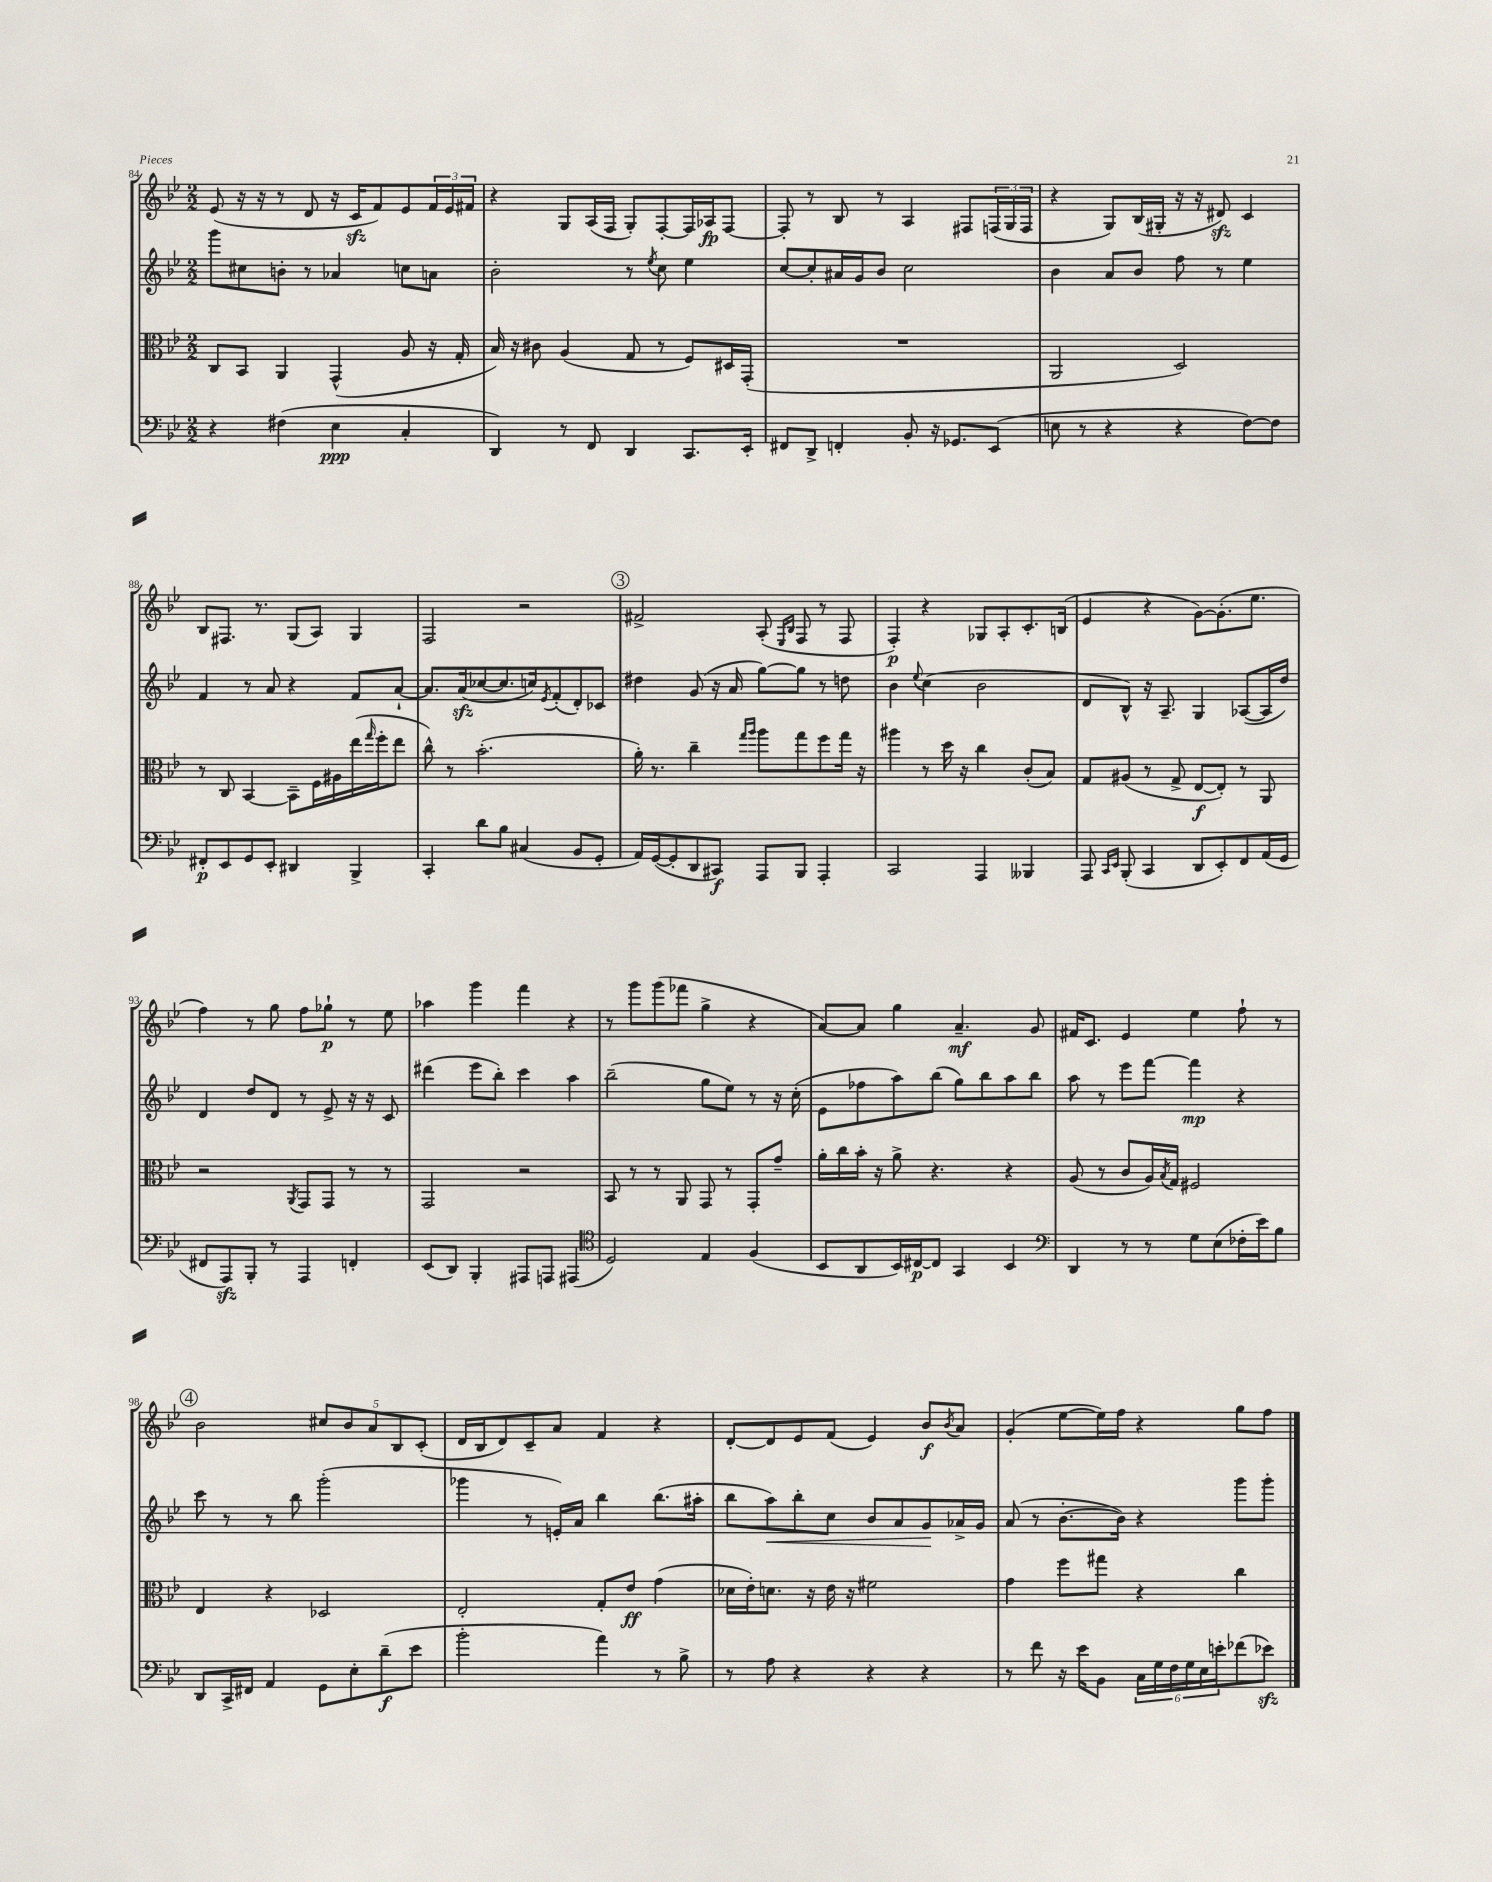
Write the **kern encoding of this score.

**kern	**dynam	**kern	**dynam	**kern	**dynam	**kern	**dynam
*part4	*part4	*part3	*part3	*part2	*part2	*part1	*part1
*staff4	*staff4	*staff3	*staff3	*staff2	*staff2	*staff1	*staff1
*clefF4	*	*clefC3	*	*clefG2	*	*clefG2	*
*k[b-e-]	*	*k[b-e-]	*	*k[b-e-]	*	*k[b-e-]	*
*M2/2	*	*M2/2	*	*M2/2	*	*M2/2	*
=84	=84	=84	=84	=84	=84	=84	=84
4r	.	8C/L	.	8ggg\L	.	(8e-/	.
.	.	8BB-/J	.	8cc#X\	.	16r	.
.	.	.	.	.	.	16r	.
(4F#X\	.	4AA/	.	8bn'\J	.	8r	.
.	.	.	.	8r	.	8d/	.
4E-\	ppp	(4GG^^/	.	4a-X/	.	16r	.
.	.	.	.	.	.	16czz/KL	.
.	.	.	.	.	.	8f/)	.
4C'/	.	8A/	.	8ccn\L	.	8e-/	.
.	.	16r	.	8an\J	.	24f/L	.
.	.	.	.	.	.	24e-/	.
.	.	16G'/	.	.	.	.	.
.	.	.	.	.	.	24f#X/JJ	.
=85	=85	=85	=85	=85	=85	=85	=85
4DD/)	.	16B-/)	.	2b-'\	.	4r	.
.	.	16r	.	.	.	.	.
.	.	8c#X\	.	.	.	.	.
8r	.	(4A/	.	.	.	8G/L	.
8FF/	.	.	.	.	.	(16A/L	.
.	.	.	.	.	.	16F/JJ	.
4DD/	.	8G/	.	8r	.	8G'/L)	.
.	.	.	.	8qee-/	.	.	.
.	.	8r	.	8cc\	.	[8F'/	.
8.CC/L	.	8F/L)	.	4ee-\	.	16F/L]	.
.	.	.	.	.	.	16A-X/J	fp
.	.	16D#X/L	.	.	.	[8F/J	.
16EE-'/Jk	.	(16GG'/JJ	.	.	.	.	.
=86	=86	=86	=86	=86	=86	=86	=86
8FF#X/L	.	1r	.	[8cc/L	.	8F'/]	.
8DD^/J	.	.	.	8cc'/]	.	8r	.
4FFn'/	.	.	.	16a#X/L	.	8B-/	.
.	.	.	.	16g/J	.	.	.
.	.	.	.	8b-/J	.	8r	.
8BB-'/	.	.	.	2cc\	.	4A/	.
16r	.	.	.	.	.	.	.
8.GG-X/L	.	.	.	.	.	.	.
.	.	.	.	.	.	8F#X/L	.
(8EE-/J	.	.	.	.	.	(24Fn/L	.
.	.	.	.	.	.	24G/	.
.	.	.	.	.	.	24F/JJ	.
=87	=87	=87	=87	=87	=87	=87	=87
8En\	.	2AA/	.	4b-\	.	4r	.
8r	.	.	.	.	.	.	.
4r	.	.	.	8a/L	.	8G/L)	.
.	.	.	.	8b-/J	.	(16B-/L	.
.	.	.	.	.	.	16G#X'/JJ	.
4r	.	2D/)	.	8ff\	.	16r	.
.	.	.	.	.	.	16r	.
.	.	.	.	8r	.	8d#Xzz/)	.
[8F\L)	.	.	.	4ee-\	.	4c/	.
8F\J]	.	.	.	.	.	.	.
!!LO:LB:g=z
=88	=88	=88	=88	=88	=88	=88	=88
8FF#X'/L	p	8r	.	4f/	.	8B-/L	.
8EE-/	.	8C/	.	.	.	8.F#X/J	.
8GG/	.	[4BB-/	.	8r	.	.	.
.	.	.	.	.	.	8.r	.
8EE-'/J	.	.	.	8a/	.	.	.
4DD#X/	.	8BB-~\L]	.	4r	.	(8G/L	.
.	.	16F\L	.	.	.	8A/J)	.
.	.	16A#X\	.	.	.	.	.
4BBB-^/	.	(16ee-\	.	8f/L	.	4G/	.
.	.	16qqgg/	.	.	.	.	.
.	.	16ff'\J	.	.	.	.	.
.	.	8ee-\J	.	[8a`/J	.	.	.
=89	=89	=89	=89	=89	=89	=89	=89
4CC'/	.	8cc^^\)	.	8.a/L]	.	2F/	.
.	.	8r	.	.	.	.	.
.	.	.	.	(16azz/k	.	.	.
8d\L	.	(2.b-'\	.	[8cc-X/	.	.	.
8B-\J	.	.	.	8.cc-/]	.	.	.
(4C#X/	.	.	.	.	.	2r	.
.	.	.	.	16ccn/k)	.	.	.
.	.	.	.	8qe-/	.	.	.
.	.	.	.	(8f'/	.	.	.
8BB-/L	.	.	.	8d'/)	.	.	.
8GG'/J	.	.	.	8c-X/J	.	.	.
!!LO:REH:place=s1:t=3
=90	=90	=90	=90	=90	=90	=90	=90
16AA/LL)	.	16a'\)	.	4dd#X\	.	2f#X^/	.
([16GG/J	.	8.r	.	.	.	.	.
8GG'/]	.	.	.	.	.	.	.
8DD/	.	4cc~\	.	(8g/	.	.	.
8CC#X/J)	f	.	.	16r	.	.	.
.	.	.	.	16a/	.	.	.
.	.	16qqgg/LL	.	.	.	.	.
.	.	16qqaa/JJ	.	.	.	.	.
8AAA/L	.	8aa\L	.	[8gg\L)	.	(8A'/	.
.	.	.	.	.	.	16qqE-/LL	.
.	.	.	.	.	.	16qqB-/JJ	.
8BBB-/J	.	8gg\	.	8gg\J]	.	8F/	.
4AAA'/	.	8ff\	.	8r	.	8r	.
.	.	16gg\Jk	.	8ddn\	.	8F/	.
.	.	16r	.	.	.	.	.
=91	=91	=91	=91	=91	=91	=91	=91
2CC/	.	4aa#X\	.	4b-\	.	4F'/)	p
.	.	.	.	8qqee-/	.	.	.
.	.	8r	.	(4cc\	.	4r	.
.	.	16dd\	.	.	.	.	.
.	.	16r	.	.	.	.	.
4AAA/	.	4cc\	.	2b-\	.	8G-X/L	.
.	.	.	.	.	.	8A'/	.
4BBB--X/	.	(8c'/L	.	.	.	8.c'/	.
.	.	8B-/J)	.	.	.	.	.
.	.	.	.	.	.	(16Bn/Jk	.
=92	=92	=92	=92	=92	=92	=92	=92
8AAA/	.	8G/L	.	8d/L	.	4e-/	.
16qqCC/LL	.	.	.	.	.	.	.
16qqEE-/JJ	.	.	.	.	.	.	.
(8BBB-'/	.	(8A#X/J	.	8B-^^/J)	.	.	.
4CC/	.	8r	.	16r	.	4r	.
.	.	.	.	8.A~/	.	.	.
.	.	8G^/	.	.	.	.	.
8DD/L	.	[8E-/L	f	4G/	.	[8g\L)	.
8EE-'/)	.	8E-'/J])	.	.	.	(8.g'\]	.
8FF/	.	8r	.	([8A-X/L	.	.	.
.	.	.	.	.	.	8.ee-\J	.
(16AA/L	.	8AA/	.	16A-/L]	.	.	.
16GG/JJ	.	.	.	16dd/JJ)	.	.	.
!!LO:LB:g=z
=93	=93	=93	=93	=93	=93	=93	=93
8FF#X/L	.	2r	.	4d/	.	4ff\)	.
8AAAzz/)	.	.	.	.	.	.	.
8BBB-'/J	.	.	.	8dd/L	.	8r	.
8r	.	.	.	8d/J	.	8gg\	.
.	.	8qAA/	.	.	.	.	.
4AAA/	.	8GG/L	.	8r	.	8ff\L	.
.	.	8GG/J	.	8e-^/	.	8gg-X`\J	p
4FFn'/	.	8r	.	16r	.	8r	.
.	.	.	.	16r	.	.	.
.	.	8r	.	8c/	.	8ee-\	.
=94	=94	=94	=94	=94	=94	=94	=94
(8EE-/L	.	2GG/	.	(4ddd#X\	.	4aa-X\	.
8DD/J)	.	.	.	.	.	.	.
4BBB-'/	.	.	.	8eee-\L	.	4ggg\	.
.	.	.	.	8bb-'\J)	.	.	.
8AAA#X/L	.	2r	.	4ccc\	.	4fff\	.
8AAAn/J	.	.	.	.	.	.	.
(4AAA#X/	.	.	.	4aa\	.	4r	.
=95	=95	=95	=95	=95	=95	=95	=95
*clefC4	*	*	*	*	*	*	*
2D/)	.	8BB-/	.	(2bb-~\	.	8r	.
.	.	8r	.	.	.	8ggg\L	.
.	.	8r	.	.	.	(8ggg\	.
.	.	8AA/	.	.	.	8fff-X\J	.
4E-/	.	8GG/	.	8gg\L	.	4gg^\	.
.	.	8r	.	8ee-\J)	.	.	.
(4F/	.	8GG'/L	.	8r	.	4r	.
.	.	8g~/J	.	16r	.	.	.
.	.	.	.	(16cc'\	.	.	.
=96	=96	=96	=96	=96	=96	=96	=96
8BB-/L	.	16a'\LL	.	8e-\L	.	[8a/L)	.
.	.	16cc\	.	.	.	.	.
8AA/	.	16b-'\JJ	.	8ff-X\	.	8a/J]	.
.	.	16r	.	.	.	.	.
16BB-/L)	.	8a^\	.	8aa\)	.	4gg\	.
[16C#X/J	p	.	.	.	.	.	.
8C#/J]	.	4.r	.	(8bb-\J	.	.	.
4GG/	.	.	.	8gg\L)	.	4.a~/	mf
.	.	.	.	8bb-\	.	.	.
4BB-/	.	4r	.	8aa\	.	.	.
.	.	.	.	8bb-\J	.	8g/	.
=97	=97	=97	=97	=97	=97	=97	=97
*clefF4	*	*	*	*	*	*	*
4DD/	.	(8A/	.	8aa\	.	16f#X/KL	.
.	.	.	.	.	.	8.c/J	.
.	.	8r	.	8r	.	.	.
8r	.	8c/L	.	8eee-\L	.	4e-/	.
8r	.	16A/L)	.	[8fff\J	.	.	.
.	.	8qB-/	.	.	.	.	.
.	.	16G/JJ	.	.	.	.	.
8G\L	.	2F#X/	.	4fff\]	mp	4ee-\	.
(8E-\	.	.	.	.	.	.	.
16F-X'\L	.	.	.	4r	.	8ff`\	.
16e-\J)	.	.	.	.	.	.	.
8B-\J	.	.	.	.	.	8r	.
!!LO:LB:g=z
!!LO:REH:place=s1:t=4
=98	=98	=98	=98	=98	=98	=98	=98
8DD/L	.	4E-/	.	8ccc\	.	2b-\	.
16CC^/L	.	.	.	8r	.	.	.
16FF#X/JJ	.	.	.	.	.	.	.
4AA/	.	4r	.	8r	.	.	.
.	.	.	.	8bb-\	.	.	.
8GG\L	.	2D-X/	.	(2ggg'\	.	10cc#X/L	.
.	.	.	.	.	.	10b-/	.
8E-'\	.	.	.	.	.	.	.
.	.	.	.	.	.	10a/	.
(8d~\	f	.	.	.	.	.	.
.	.	.	.	.	.	10B-/	.
8e-\J	.	.	.	.	.	.	.
.	.	.	.	.	.	(10c'/J	.
=99	=99	=99	=99	=99	=99	=99	=99
2b-'\	.	2E-'/	.	4ggg-X\	.	16d/LL	.
.	.	.	.	.	.	16B-/J	.
.	.	.	.	.	.	8d/)	.
.	.	.	.	8r	.	8c~/	.
.	.	.	.	16en'/LL)	.	8a/J	.
.	.	.	.	16a/JJ	.	.	.
4a\)	.	8G'/L	.	4bb-\	.	4f/	.
.	.	8e-/J	ff	.	.	.	.
8r	.	(4g\	.	(8.bb-\L	.	4r	.
8B-^\	.	.	.	.	.	.	.
.	.	.	.	16aa#X'\Jk	.	.	.
=100	=100	=100	=100	=100	=100	=100	=100
8r	.	16d-X\LL	.	8bb-\L	.	[8d'/L	.
.	.	16e-'\J)	.	.	.	.	.
!	!	!	!	!	!LO:HP:b	!	!
8A\	.	8.dn\J	.	8aa\)	<	8d/]	.
4r	.	.	.	8bb-'\	.	8e-/	.
.	.	16r	.	.	.	.	.
.	.	16e-\	.	8cc\J	.	(8f/J	.
.	.	16r	.	.	.	.	.
4r	.	2f#X\	.	8b-/L	.	4e-/)	.
.	.	.	.	8a/	.	.	.
4r	.	.	.	8g/	.	8b-/L	f
.	.	.	.	.	.	8qb-/	.
.	.	.	.	16a-X^/L	[	8a/J	.
.	.	.	.	16g/JJ	.	.	.
=101	=101	=101	=101	=101	=101	=101	=101
8r	.	4g\	.	(8a/	.	(4g'/	.
8f\	.	.	.	8r	.	.	.
16r	.	8ff\L	.	[8.b-'\L	.	[8ee-\L	.
16e-\KL	.	.	.	.	.	.	.
8BB-\J	.	8gg#X\J	.	.	.	16ee-\L])	.
.	.	.	.	16b-\Jk])	.	16ff\JJ	.
24C\LL	.	4r	.	4r	.	4r	.
24G\	.	.	.	.	.	.	.
24F\	.	.	.	.	.	.	.
24G\	.	.	.	.	.	.	.
24E-\	.	.	.	.	.	.	.
24en'\J	.	.	.	.	.	.	.
(8f-X\	.	4cc\	.	8ggg\L	.	8gg\L	.
8e-Xzz\J)	.	.	.	8ggg'\J	.	8ff\J	.
==	==	==	==	==	==	==	==
*-	*-	*-	*-	*-	*-	*-	*-
